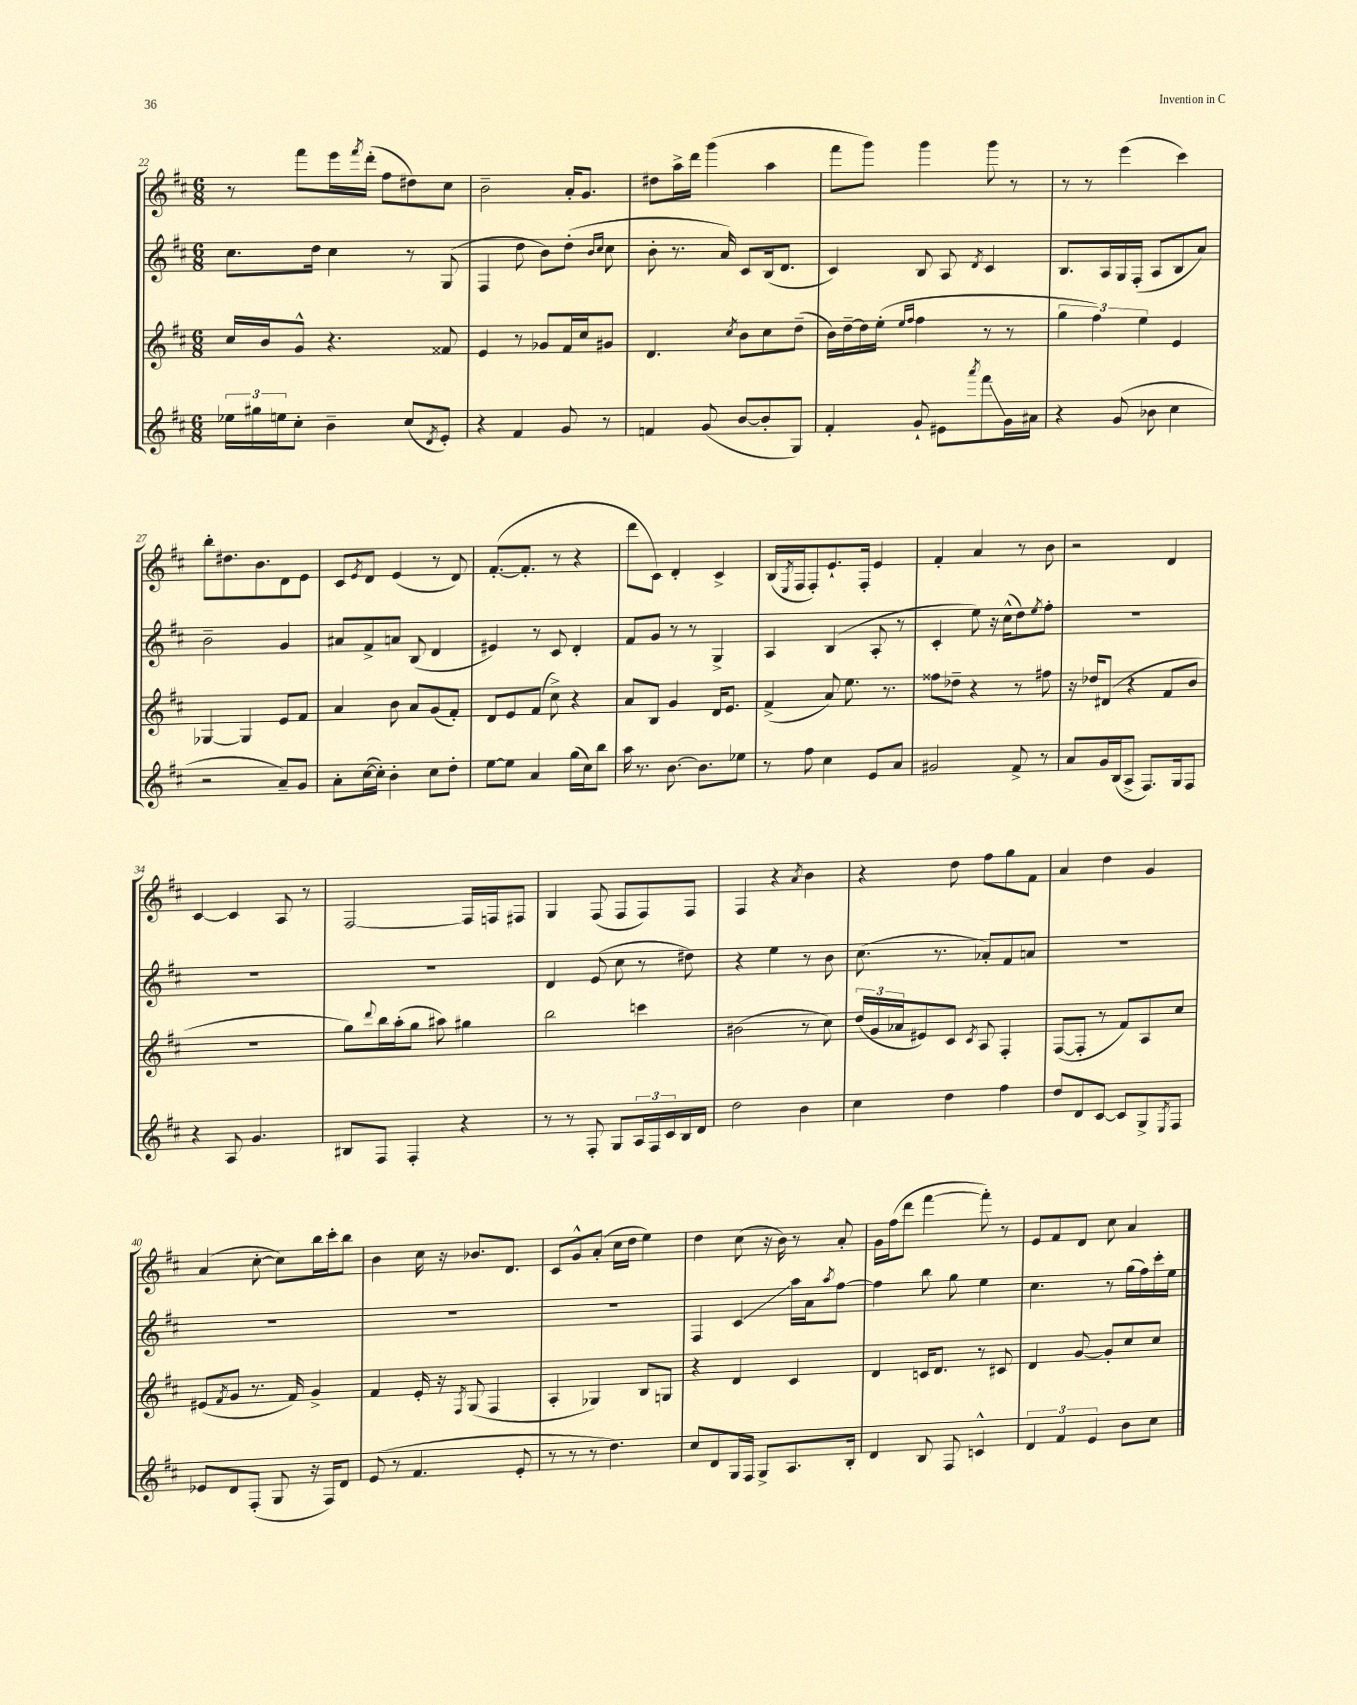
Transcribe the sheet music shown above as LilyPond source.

<<
\new StaffGroup <<
\new Staff = "s0" {
    \clef treble \key d \major \numericTimeSignature \time 6/8
    r8 fis'''8 e'''16 \acciaccatura { fis'''8 } d'''16-.( fis''8 dis''8) cis''8 |
    b'2-- a'16-. g'8. |
    dis''8 a''16-> d'''16 g'''4( a''4 |
    fis'''8 g'''8) g'''4 g'''8 r8 |
    r8 r8 e'''4( cis'''4) |
    b''8-. dis''8. b'8. d'8 e'8 |
    cis'8 \acciaccatura { e'8 } d'8 e'4( r8 d'8) |
    fis'8.~-.( fis'8.-. r8 r4 |
    d'''8 cis'8) d'4-. cis'4-> |
    b16( \acciaccatura { e8 } fis16 fis8-.) e'8.-! fis16-. e'4 |
    fis'4-. a'4 r8 b'8 |
    r2 d'4 |
    cis'4~ cis'4 a8 r8 |
    fis2~ fis16 f16 fis8 |
    g4 fis8( fis8 fis8) fis8 |
    fis4 r4 \acciaccatura { a'8 } b'4 |
    r4 d''8 fis''8 g''8 fis'8 |
    a'4 d''4 g'4 |
    a'4( cis''8~-. cis''8) b''16 cis'''16-. b''8 |
    b'4 cis''16 r16 bes'8. d'8. |
    cis'8 g'8-^ a'8-.( cis''16 d''16 e''4) |
    d''4 cis''8( r16 b'16) r8 a'8-. |
    g'16 fis''16( d'''8 fis'''4~ fis'''8-.) r8 |
    e'8 fis'8 d'8 cis''8 a'4 \bar "|." |
}
\new Staff = "s1" {
    \clef treble \key d \major \numericTimeSignature \time 6/8
    cis''8. d''16 cis''4 r8 g8( |
    fis4 d''8 b'8) d''8-.( \grace { b'16 cis''16 } cis''8 |
    b'8-. r8. a'16) cis'8 b16( d'8. |
    cis'4) b8 a8 \acciaccatura { d'8 } cis'4 |
    b8. a16 g16 fis16-.( a8 b8 a'8) |
    b'2-- g'4 |
    ais'8 fis'8-> a'8 b8( d'4 |
    eis'4) r8 cis'8 d'4-. |
    fis'8 g'8 r8 r8 g4-> |
    a4 b4( a8-. r8 |
    cis'4-. e''8) r16 cis''16-^( d''8) \acciaccatura { e''8 } fis''8-. |
    R2. |
    R2. |
    R2. |
    d'4 e'8( cis''8 r8 dis''8) |
    r4 e''4 r8 b'8 |
    cis''8.( r8. aes'8-.) fis'8 a'8 |
    R2. |
    R2. |
    R2. |
    R2. |
    fis4 cis'4\glissando a''16 a'16 \acciaccatura { a''8 } fis''8~ |
    fis''4 b''8 g''8 e''4 |
    cis''4. r8 g''16( fis''16) cis'''16-. e''16 \bar "|." |
}
\new Staff = "s2" {
    \clef treble \key d \major \numericTimeSignature \time 6/8
    cis''16 b'16 g'8-^ r4. fisis'8 |
    e'4 r8 ges'8 fis'16 cis''16 gis'8 |
    d'4. \acciaccatura { cis''8 } b'8 cis''8 d''8--( |
    b'16) d''16~-- d''16 e''16-.( \grace { e''16 fis''16 } fis''4 r8 r8 |
    \tuplet 3/2 { g''4 fis''4) e''4 } e'4 |
    ges4~ ges4 e'8 fis'8 |
    a'4 b'8 a'8 g'8( fis'8-.) |
    d'8 e'8 fis'8( cis''8->) r4 |
    a'8 b8 g'4 d'16 e'8. |
    fis'4->( a'8) e''8. r8. |
    fisis''8 des''8-- r4 r8 fis''8 |
    r16 des''16 dis'8( r4 fis'8 b'8 |
    R2. |
    g''8) \appoggiatura { d'''8 } b''16 a''16-.( g''8 ais''8) gis''4 |
    b''2 c'''4 |
    bis'2( r8 cis''8) |
    \tuplet 3/2 { d''16( g'16 aes'16 } eis'8) cis'8 \acciaccatura { cis'8 } a8 fis4-. |
    fis8~( fis8-. r8 fis'8) a8 cis''8 |
    eis'8( \acciaccatura { fis'8 } g'8 r8. fis'16) g'4-> |
    fis'4 e'16-. r16 \acciaccatura { fis8 } g8( fis4 |
    a4-. ges4) b8 g8 |
    r4 d'4 cis'4 |
    d'4 c'16 d'8. r8 cis'8 |
    d'4 g'8~ g'8-. cis''8 cis''8 \bar "|." |
}
\new Staff = "s3" {
    \clef treble \key d \major \numericTimeSignature \time 6/8
    \tuplet 3/2 { ees''16 gis''16 e''16 } cis''8-. b'4-- cis''8( \acciaccatura { d'8 } e'8-.) |
    r4 fis'4 g'8 r8 |
    f'4 g'8( b'8~ b'8-. g8) |
    fis'4-. g'8-! eis'8 \acciaccatura { a'''8 } fis'''8\glissando g'16 ais'16 |
    r4 g'8( bes'8 cis''4 |
    r2 a'8--) g'8 |
    a'8-. cis''16~( cis''16-.) b'4-. cis''8 d''8-. |
    e''8~ e''8 a'4 g''16( cis''16) b''8 |
    a''16 r8. b'8.~ b'8. ees''8 |
    r8 fis''8 cis''4 e'8 a'8 |
    gis'2 fis'8-> r8 |
    a'8 g'16 b16( a8-> fis8.) g16 fis8 |
    r4 a8 g'4. |
    bis8 fis8 fis4-. r4 |
    r8 r8 fis8-. g8 \tuplet 3/2 { a16 fis16 cis'16 } b16 d'16 |
    d''2 b'4 |
    cis''4 d''4 fis''4 |
    d''8 d'8 cis'8~ cis'8 g8-> \acciaccatura { e8 } fis8 |
    ees'8 d'8 fis8-.( g8 r16 fis16) d'8 |
    e'8( r8 fis'4. e'8-. |
    r8 r8 r8 d''4.) |
    cis''8 d'8 g16 fis16 g8-> a8. b16-. |
    d'4 b8 fis8 c'4-^ |
    \tuplet 3/2 { d'4 fis'4 e'4 } b'8 cis''8 \bar "|." |
}
>>
>>
\layout { \context { \Score currentBarNumber = #22 } }
